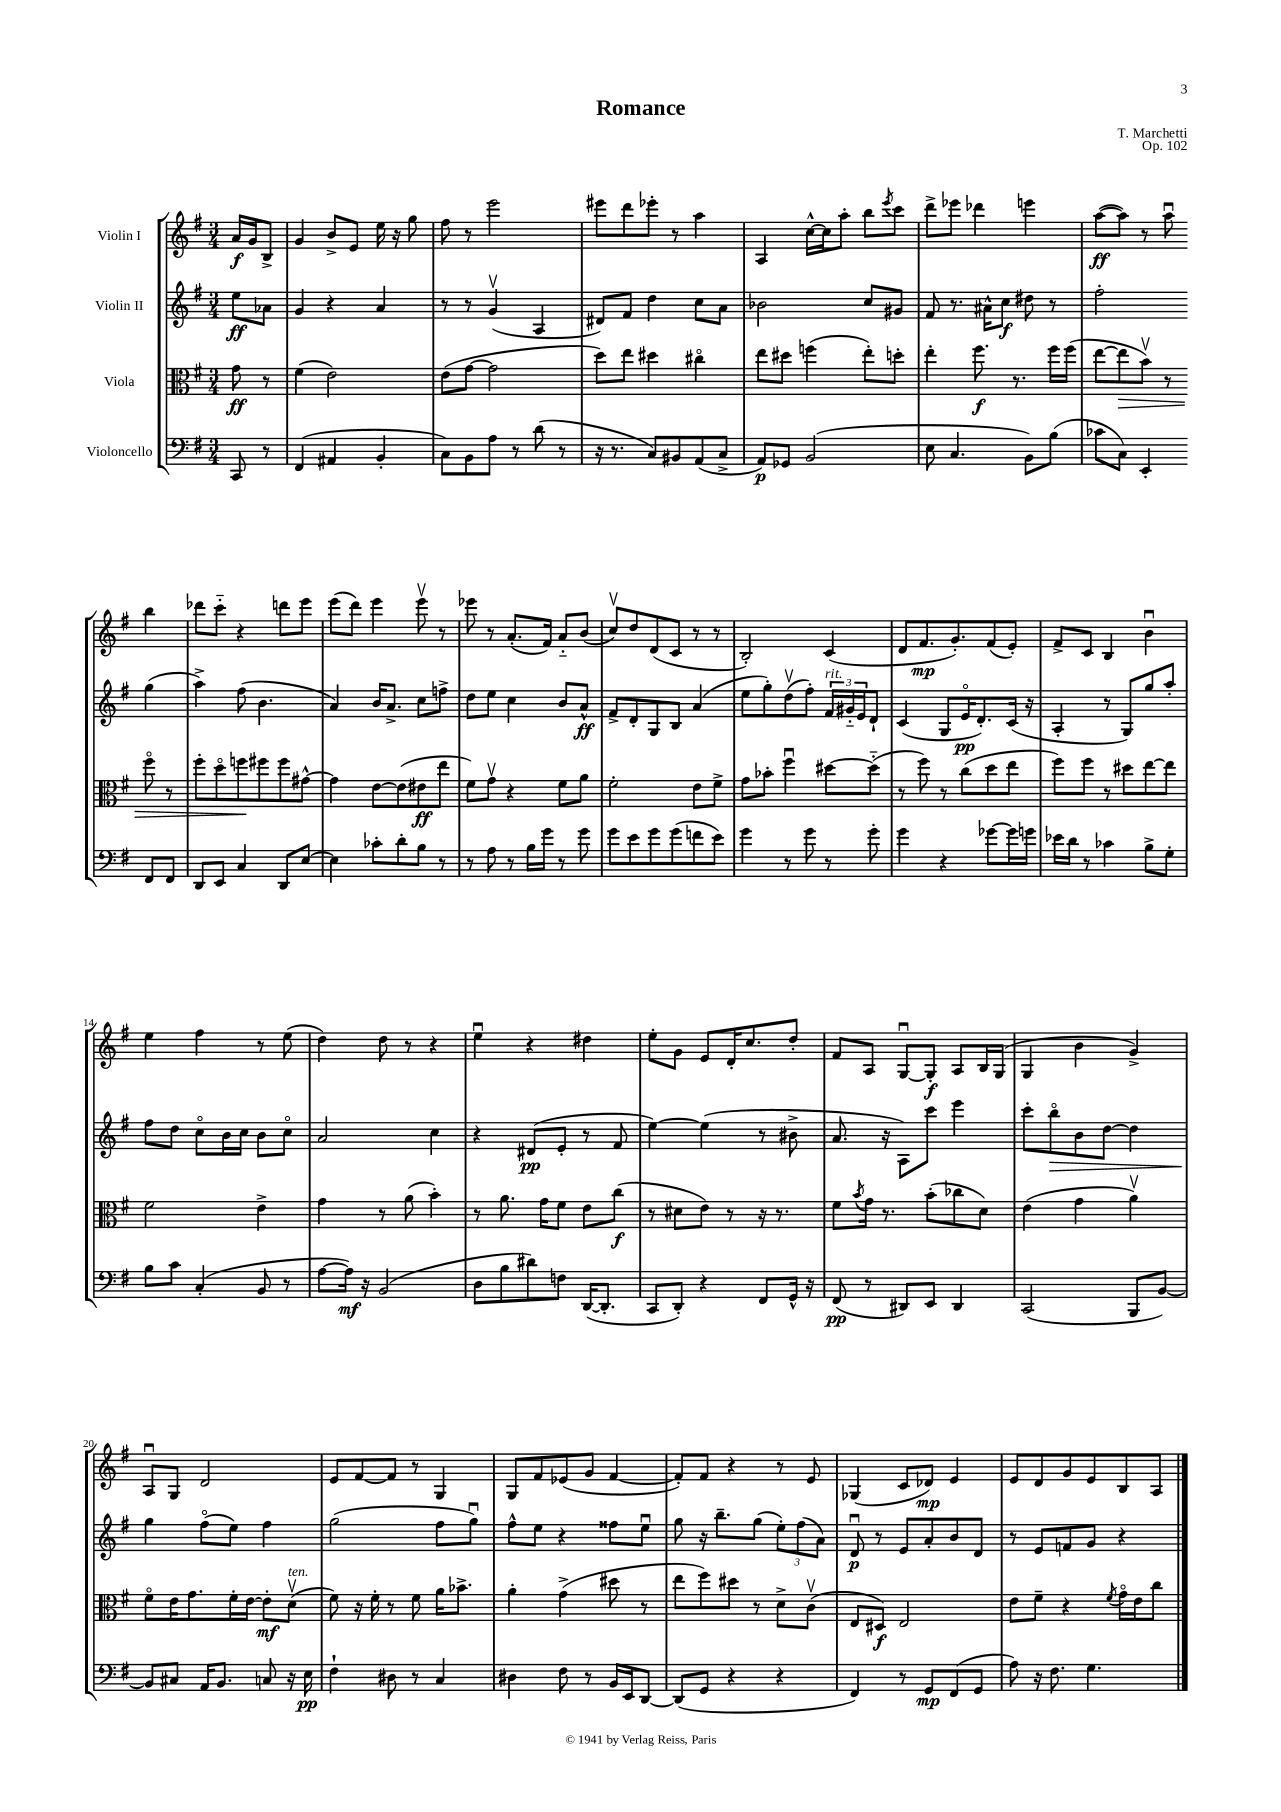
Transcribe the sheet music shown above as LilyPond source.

\header { title = "Romance" composer = "T. Marchetti" opus = "Op. 102" }
<<
\new StaffGroup <<
\new Staff = "s0" \with { instrumentName = "Violin I" } {
    \clef treble \key g \major \numericTimeSignature \time 3/4 \partial 4
    a'16\f g'16 b8-> |
    g'4 b'8-> e'8 e''16 r16 g''8 |
    fis''8 r8 e'''2 |
    eis'''8 d'''8 ees'''8-. r8 a''4 |
    a4 c''16~-^ c''16 a''8-. b''8 \acciaccatura { e'''8 } c'''8 |
    d'''8-> ees'''8 des'''4 e'''4 |
    a''8~\ff( a''8) r8 a''8\downbow b''4 |
    des'''8 c'''8-_ r4 d'''8 e'''8 |
    e'''8( d'''8) e'''4 e'''8\upbow r8 |
    ees'''8 r8 a'8.-.( fis'16) a'8-_ b'8( |
    c''8\upbow) d''8 d'8( c'8 r8 r8 |
    b2-.) c'4( |
    d'8 fis'8.\mp g'8.-.) fis'8( e'8-.) |
    fis'8-> c'8 b4 b'4\downbow |
    e''4 fis''4 r8 e''8( |
    d''4) d''8 r8 r4 |
    e''4\downbow r4 dis''4 |
    e''8-. g'8 e'8 d'16-. c''8. d''8-. |
    fis'8 a8 g8~\downbow g8-.\f a8 b16 g16( |
    g4 b'4 g'4->) |
    a8\downbow g8 d'2 |
    e'8 fis'8~ fis'8 r8 g4 |
    g8 fis'8 ees'8( g'8 fis'4~ |
    fis'8-.) fis'8 r4 r8 e'8 |
    ges4( c'8 des'8\mp) e'4 |
    e'8 d'8 g'8 e'8 b8 a8 \bar "|." |
}
\new Staff = "s1" \with { instrumentName = "Violin II" } {
    \clef treble \key g \major \numericTimeSignature \time 3/4 \partial 4
    e''8\ff aes'8 |
    g'4 r4 a'4 |
    r8 r8 g'4\upbow( a4 |
    dis'8) fis'8 d''4 c''8 a'8 |
    bes'2 c''8 gis'8 |
    fis'8 r8. ais'16-^ c''8\f dis''8 r8 |
    fis''2-. g''4( |
    a''4->) fis''8( b'4. |
    a'4) b'16 a'8.-> c''8 f''8-> |
    d''8 e''8 c''4 b'8 a'8-^\ff |
    fis'8-> d'8-. g8 b8 a'4( |
    e''8 g''8-.) d''8\upbow( fis''8-.) \tuplet 3/2 { fis'16^\markup { \italic "rit." } gis'16-_ e'16 } d'8-! |
    c'4( g8 e'16\flageolet\pp d'8.-.) c'16( r16 |
    a4-. r8 g8) g''8 a''8-. |
    fis''8 d''8 c''8\flageolet b'16 c''16 b'8 c''8\flageolet |
    a'2 c''4 |
    r4 dis'8\pp( e'8-. r8 fis'8 |
    e''4~) e''4( r8 bis'8-> |
    a'8. r16 a8) c'''8 e'''4 |
    c'''8-. b''8\flageolet\> b'8 d''8~ d''4 |
    g''4\! fis''8\flageolet( e''8) fis''4 |
    g''2( fis''8 g''8\downbow) |
    fis''8-^ e''8 r4 fisis''8 e''8\downbow |
    g''8 r16 b''8.-- g''8( \tuplet 3/2 { e''8-.) fis''8( a'8) } |
    d'8\downbow\p r8 e'8 a'8-. b'8 d'8 |
    r8 e'8 f'8 g'8 r4 \bar "|." |
}
\new Staff = "s2" \with { instrumentName = "Viola" } {
    \clef alto \key g \major \numericTimeSignature \time 3/4 \partial 4
    g'8\ff r8 |
    fis'4( e'2) |
    e'8( g'8~ g'2 |
    d''8) e''8 dis''4 cis''4\flageolet |
    e''8 dis''8 f''4( e''8-.) d''8-. |
    e''4-. fis''8.\f r8. fis''16 fis''16( |
    e''8~ e''8\> b'8\upbow) r8 fis''8\flageolet r8 |
    fis''8-. d''8\flageolet f''8\! fis''8 fis''8 gis'8~-^ |
    gis'4 e'8~ e'8( eis'8\ff e''8 |
    fis'8) g'8\upbow r4 fis'8 a'8 |
    fis'2-. e'8 fis'8-> |
    g'8 bes'8-. fis''4\downbow dis''8~ dis''8-_( |
    r8 fis''8) r8 c''8( d''8 e''8 |
    fis''8) fis''8 r8 dis''8 e''8~ e''8 |
    fis'2 e'4-> |
    g'4 r8 a'8( b'4-.) |
    r8 a'8. g'16 fis'8 e'8 c''8\f( |
    r8 dis'8 e'8) r8 r16 r8. |
    fis'8 \acciaccatura { b'8 } g'16 r8. b'8-.( ces''8 d'8) |
    e'4( g'4 a'4\upbow) |
    fis'8\flageolet e'16 g'8. fis'16-. e'16~ e'8-.\mf d'8\upbow^\markup { \italic "ten." }( |
    fis'8) r16 fis'16-. r8 fis'8 a'16 bes'8.-> |
    a'4-. g'4->( dis''8 r8 |
    e''8 fis''8) dis''8 r8 d'8-> c'8\upbow( |
    e8 dis8\f) e2 |
    e'8 fis'8-- r4 \acciaccatura { fis'8 } g'16\flageolet e'16 c''8 \bar "|." |
}
\new Staff = "s3" \with { instrumentName = "Violoncello" } {
    \clef bass \key g \major \numericTimeSignature \time 3/4 \partial 4
    c,8 r8 |
    fis,4( ais,4 b,4-. |
    c8) b,8 a8 r8 d'8( r8 |
    r16 r8. c8) bis,8 a,8( c8-> |
    a,8\p) ges,8 b,2( |
    e8 c4. b,8) b8( |
    ces'8 c8) e,4-. fis,8 fis,8 |
    d,8 e,8 c4 d,8 e8~ |
    e4 ces'8-. d'8-. b8 r8 |
    r8 a8 r8 b16 g'16 r8 g'8 |
    g'8 e'8 g'8 g'8( f'8 e'8) |
    g'4 r8 g'8 r8 g'8-. |
    g'4 r4 ges'8~ ges'16 g'16 |
    ees'16 d'16 r8 ces'4 b8-> g8-. |
    b8 c'8 c4-.( b,8 r8 |
    a8~ a16\mf) r16 b,2( |
    d8 b8 dis'8) f8 d,16~( d,8.-. |
    c,8 d,8-.) r4 fis,8 g,16-^ r16 |
    fis,8\pp( r8 dis,8) e,8 dis,4 |
    c,2( b,,8 b,8~) |
    b,8 cis8 a,16 b,8. c8 r16 e16\pp |
    fis4-! dis8 r8 c4 |
    dis4 fis8 r8 b,16 e,16 d,8~ |
    d,8( g,8 r4 r4 |
    fis,4) r8 g,8\mp fis,8( g,8 |
    a8) r16 fis8. g4. \bar "|." |
}
>>
>>
